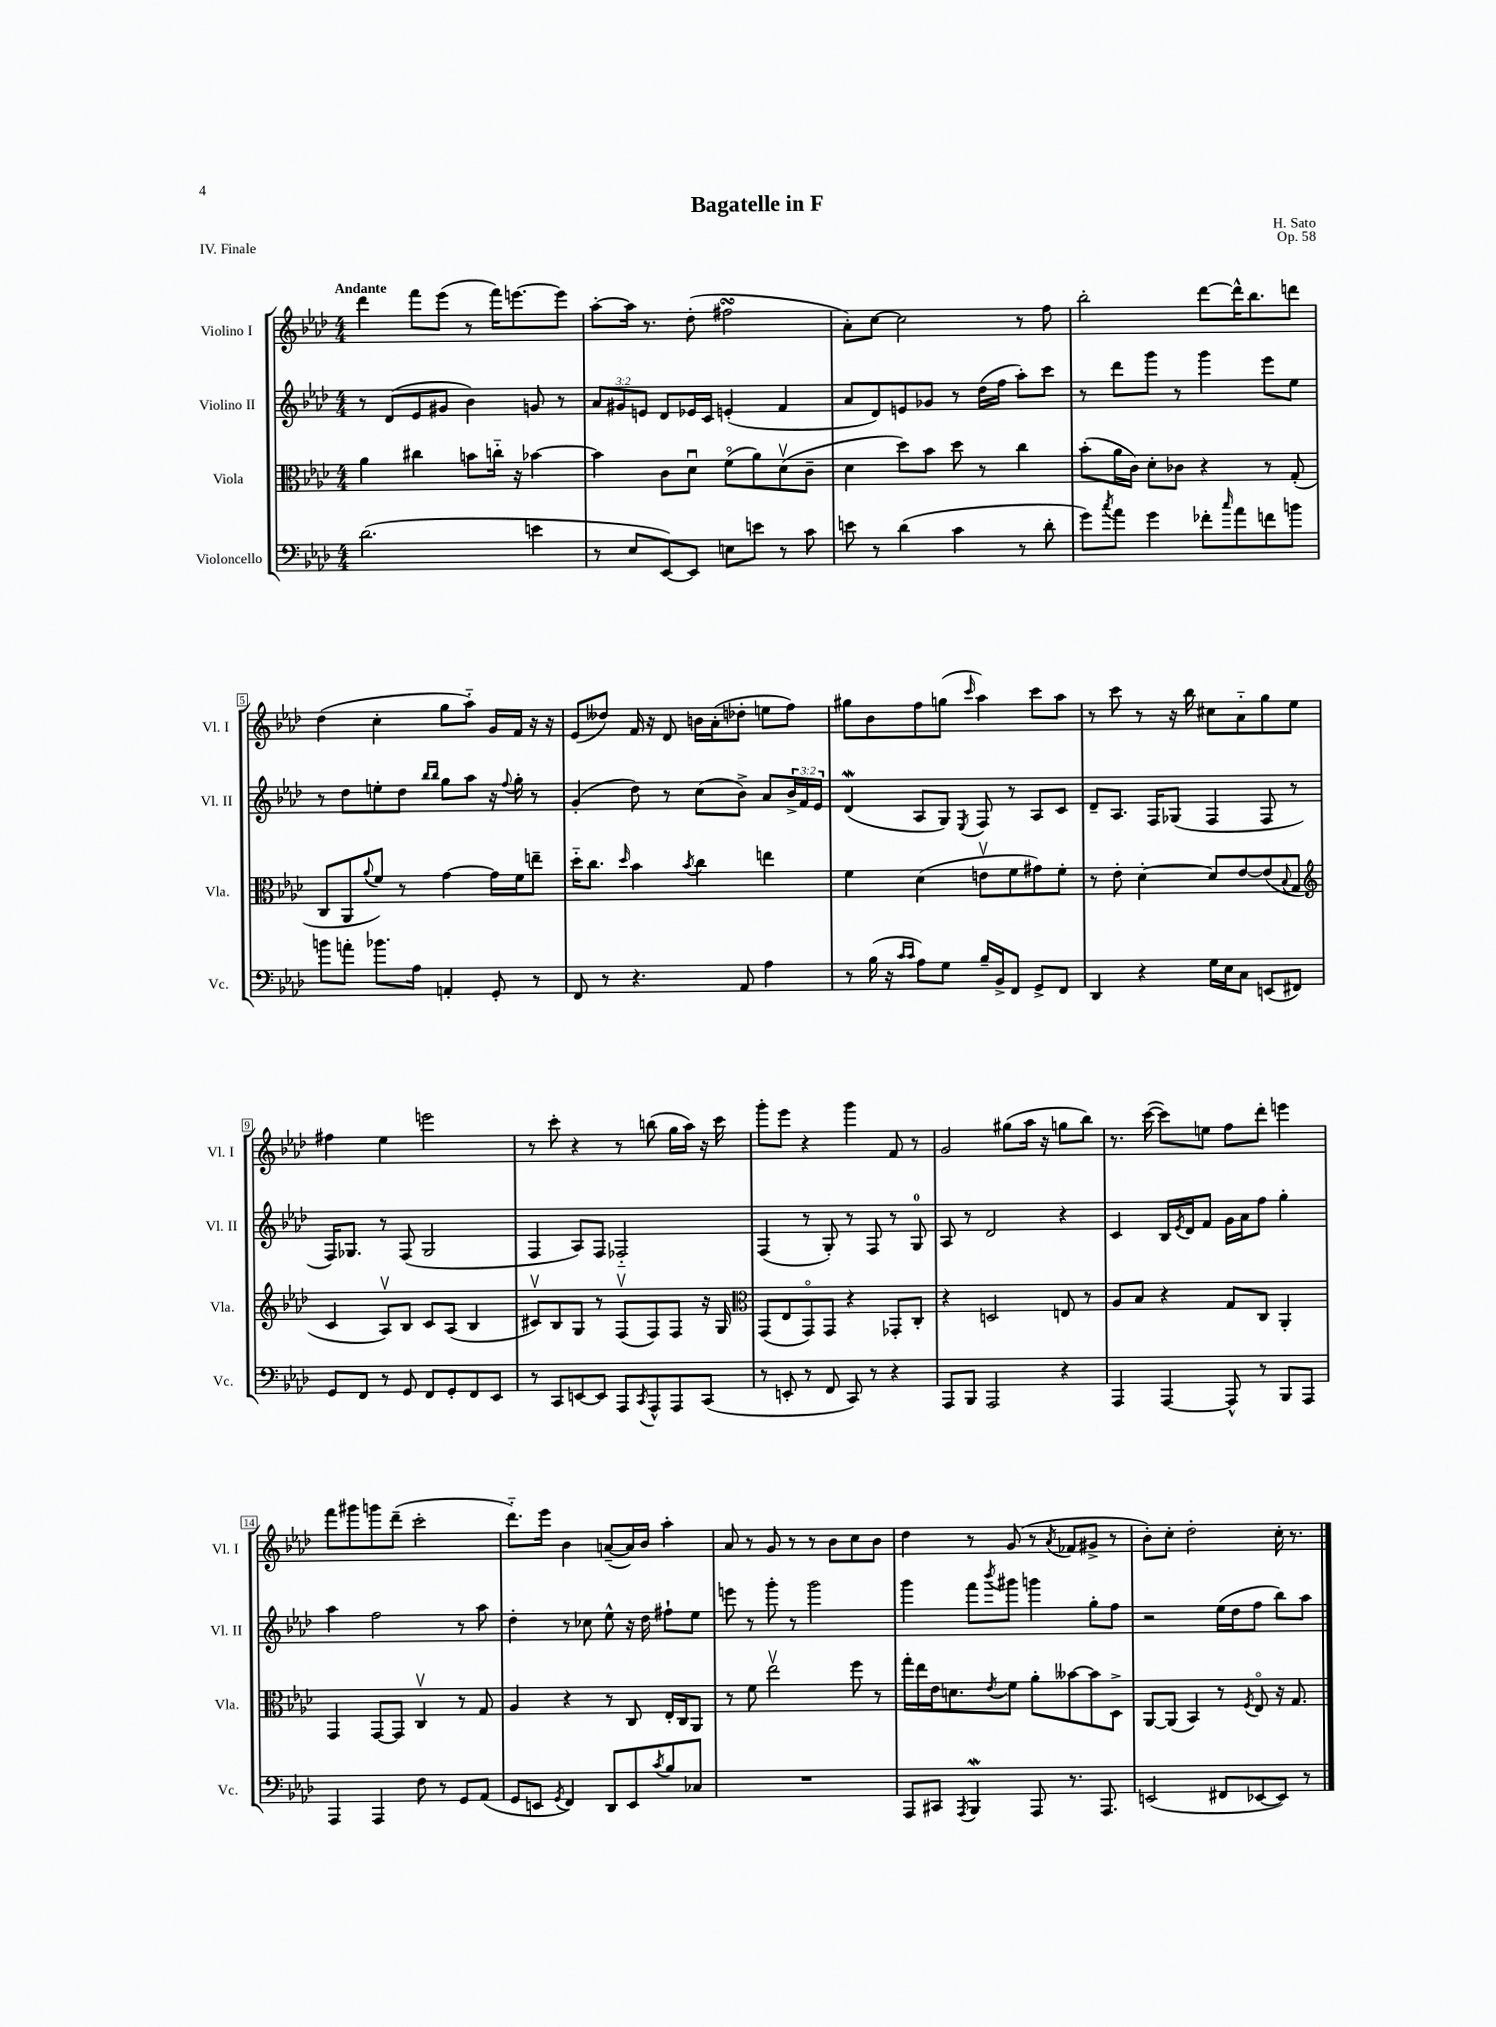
\header { title = "Bagatelle in F" composer = "H. Sato" opus = "Op. 58" piece = "IV. Finale" }
<<
\new StaffGroup <<
\new Staff = "s0" \with { instrumentName = "Violino I" shortInstrumentName = "Vl. I" } {
    \clef treble \key aes \major \numericTimeSignature \time 4/4 \tempo "Andante"
    des'''4 f'''8 ees'''8( r8 f'''16) e'''8.~ e'''8 |
    aes''8~-. aes''16 r8. des''8-.( fis''2\turn |
    aes'8-.) c''8~ c''2 r8 f''8 |
    bes''2-. des'''8~ des'''16-^ bes''8. d'''8 |
    des''4( c''4-. g''8 aes''8-_) g'16 f'16 r16 r16 |
    ees'8( deses''8) f'16 r16 des'8 b'16 aes'16-.( des''8-. e''8 f''8) |
    gis''8 bes'8 f''8 g''8( \grace { c'''16 } aes''4) c'''8 aes''8 |
    r8 c'''8 r8 r16 bes''16 cis''8 aes'8-_ g''8 ees''8 |
    fis''4 ees''4 e'''2 |
    r8 c'''8-. r4 r8 b''8( g''16 aes''16) r16 c'''16 |
    g'''8-. ees'''8 r4 g'''4 f'8 r8 |
    g'2 gis''8( aes''16 r16 g''8 bes''8) |
    r8. c'''16~( c'''8) e''8 f''8 des'''8-. e'''4 |
    f'''8 gis'''8 g'''8 des'''8--( c'''2-. |
    des'''8.-_) ees'''16 bes'4 a'8~--( a'16) bes'16 aes''4-. |
    aes'8 r8 g'8 r8 r8 bes'8 c''8 bes'8 |
    des''4 r8 g'8( r8 \acciaccatura { aes'8 } fes'8 gis'8-> r8 |
    bes'8-.) c''8-. des''2-. c''16-. r8. \bar "|." |
}
\new Staff = "s1" \with { instrumentName = "Violino II" shortInstrumentName = "Vl. II" } {
    \clef treble \key aes \major \numericTimeSignature \time 4/4 \override Staff.TupletNumber.text = #tuplet-number::calc-fraction-text
    r8 des'8( ees'8 gis'8 bes'4) g'8 r8 |
    \tuplet 3/2 { aes'8 gis'8 e'8 } des'8 ees'16 c'16 e'4-.( f'4 |
    aes'8 des'8) e'8 ges'8 r8 des''16( f''16 aes''8-.) c'''8 |
    r8 des'''8 g'''8 r8 g'''4 ees'''8 ees''8 |
    r8 des''8 e''8-. des''8 \grace { bes''16 bes''16 } g''8 aes''8 r16 \appoggiatura { f''8 } g''16-. r8 |
    g'4-.( des''8) r8 c''8( bes'8->) aes'8 \tuplet 3/2 { bes'16-> f'16 ees'16 } |
    des'4\mordent( aes8 g8) \acciaccatura { ees8 } f8 r8 aes8 c'8 |
    des'8-- aes8. f16 ges8( f4 f8 r8 |
    f16) ges8. r8 f8( ges2 |
    f4 aes8) f8 fes2-_ |
    f4( r8 g8-.) r8 f8 r8 g8-0 |
    aes8 r8 des'2 r4 |
    c'4 bes16 \acciaccatura { ees'8 } des'16 f'8 g'16 aes'16 f''8 g''4-. |
    aes''4 f''2 r8 aes''8 |
    des''4-. r8 ces''8 ees''8-^ r16 des''16 fis''8-! ees''8 |
    e'''8 r8 g'''8-. r8 g'''2 |
    g'''4 f'''8 \acciaccatura { bes'''8 } gis'''8 g'''4 g''8-. f''8 |
    r2 ees''16( des''16 f''8 bes''8) aes''8 \bar "|." |
}
\new Staff = "s2" \with { instrumentName = "Viola" shortInstrumentName = "Vla." } {
    \clef alto \key aes \major \numericTimeSignature \time 4/4
    aes'4 cis''4 b'8 c''16-_ r16 bes'4~ |
    bes'4 c'8 des'8\downbow f'8\flageolet( aes'8) des'8\upbow( c'8-- |
    des'4 des''8) bes'8 des''8 r8 c''4 |
    bes'8-.( aes'16 c'16) des'8-. ces'8 r4 r8 g8-.( |
    c8 aes,8 \appoggiatura { aes'8 } f'8) r8 g'4~ g'16 f'16 e''8-- |
    des''16-_ c''8. \grace { des''16 } bes'4 \acciaccatura { bes'8 } c''4 e''4 |
    f'4 des'4( e'8\upbow f'8 gis'8) f'8-. |
    r8 ees'8-. des'4~-. des'8 ees'8~ ees'8( \appoggiatura { bes8 } g8 |
    \clef treble c'4 aes8\upbow) bes8 c'8 aes8( bes4 |
    cis'8\upbow) bes8 g8 r8 f8\upbow( f8) f8 r16 g16 |
    \clef alto g,8( ees8 g,8\flageolet) g,8 r4 ges,8-. c8-. |
    r4 d2 e8 r8 |
    aes8 bes8 r4 g8 c8 aes,4-. |
    g,4 g,8~ g,8 c4\upbow r8 g8 |
    aes4 r4 r8 c8 ees16-. c16 aes,8 |
    r8 f'8 ees''2\upbow f''8 r8 |
    g''16-. ees''16 ees'16 d'8. \acciaccatura { ees'8 } f'8 aes'8-. beses'8~ beses'8 des8-> |
    aes,8~ aes,8( bes,4) r8 \acciaccatura { f8 } ees8\flageolet r16 g8. \bar "|." |
}
\new Staff = "s3" \with { instrumentName = "Violoncello" shortInstrumentName = "Vc." } {
    \clef bass \key aes \major \numericTimeSignature \time 4/4
    des'2.( e'4 |
    r8 ees8 ees,8~) ees,8 e8 e'8 r8 c'8 |
    e'8 r8 des'4( c'4 r8 des'8-. |
    g'8) \acciaccatura { c''8 } aes'8 g'4 fes'8-. \grace { c''16 } aes'8 f'8 b'8 |
    b'8 a'8-. bes'8. aes16 a,4-. g,8-. r8 |
    f,8 r8 r4. aes,8 aes4 |
    r8 bes16( r16 \grace { c'16 c'16 } aes8) g8 bes16-- bes,16-> f,8 g,8-> f,8 |
    des,4 r4 g16 ees16 c8 e,8( fis,8) |
    g,8 f,8 r8 g,8 f,8 g,8-. f,8 ees,8 |
    r8 c,8 e,8~ e,8 aes,,8 \acciaccatura { c,8 } aes,,8-^ aes,,8 c,8( |
    r8 e,8-. r8 f,8 c,8) r8 r4 |
    aes,,8 bes,,8 aes,,2 r4 |
    aes,,4 aes,,4~ aes,,8-^ r8 bes,,8 aes,,8 |
    aes,,4 aes,,4 f8 r8 g,8 aes,8( |
    g,8 e,8 \acciaccatura { g,8 } f,4) des,8 e,8 \acciaccatura { c'8 } bes8 ces8 |
    R1 |
    aes,,8 cis,8 \acciaccatura { aes,,8 } bes,,4\mordent aes,,8 r8. aes,,8. |
    e,2( fis,8 ees,8~ ees,8) r8 \bar "|." |
}
>>
>>
\layout { \context { \Score \override BarNumber.stencil = #(make-stencil-boxer 0.1 0.3 ly:text-interface::print) } }
